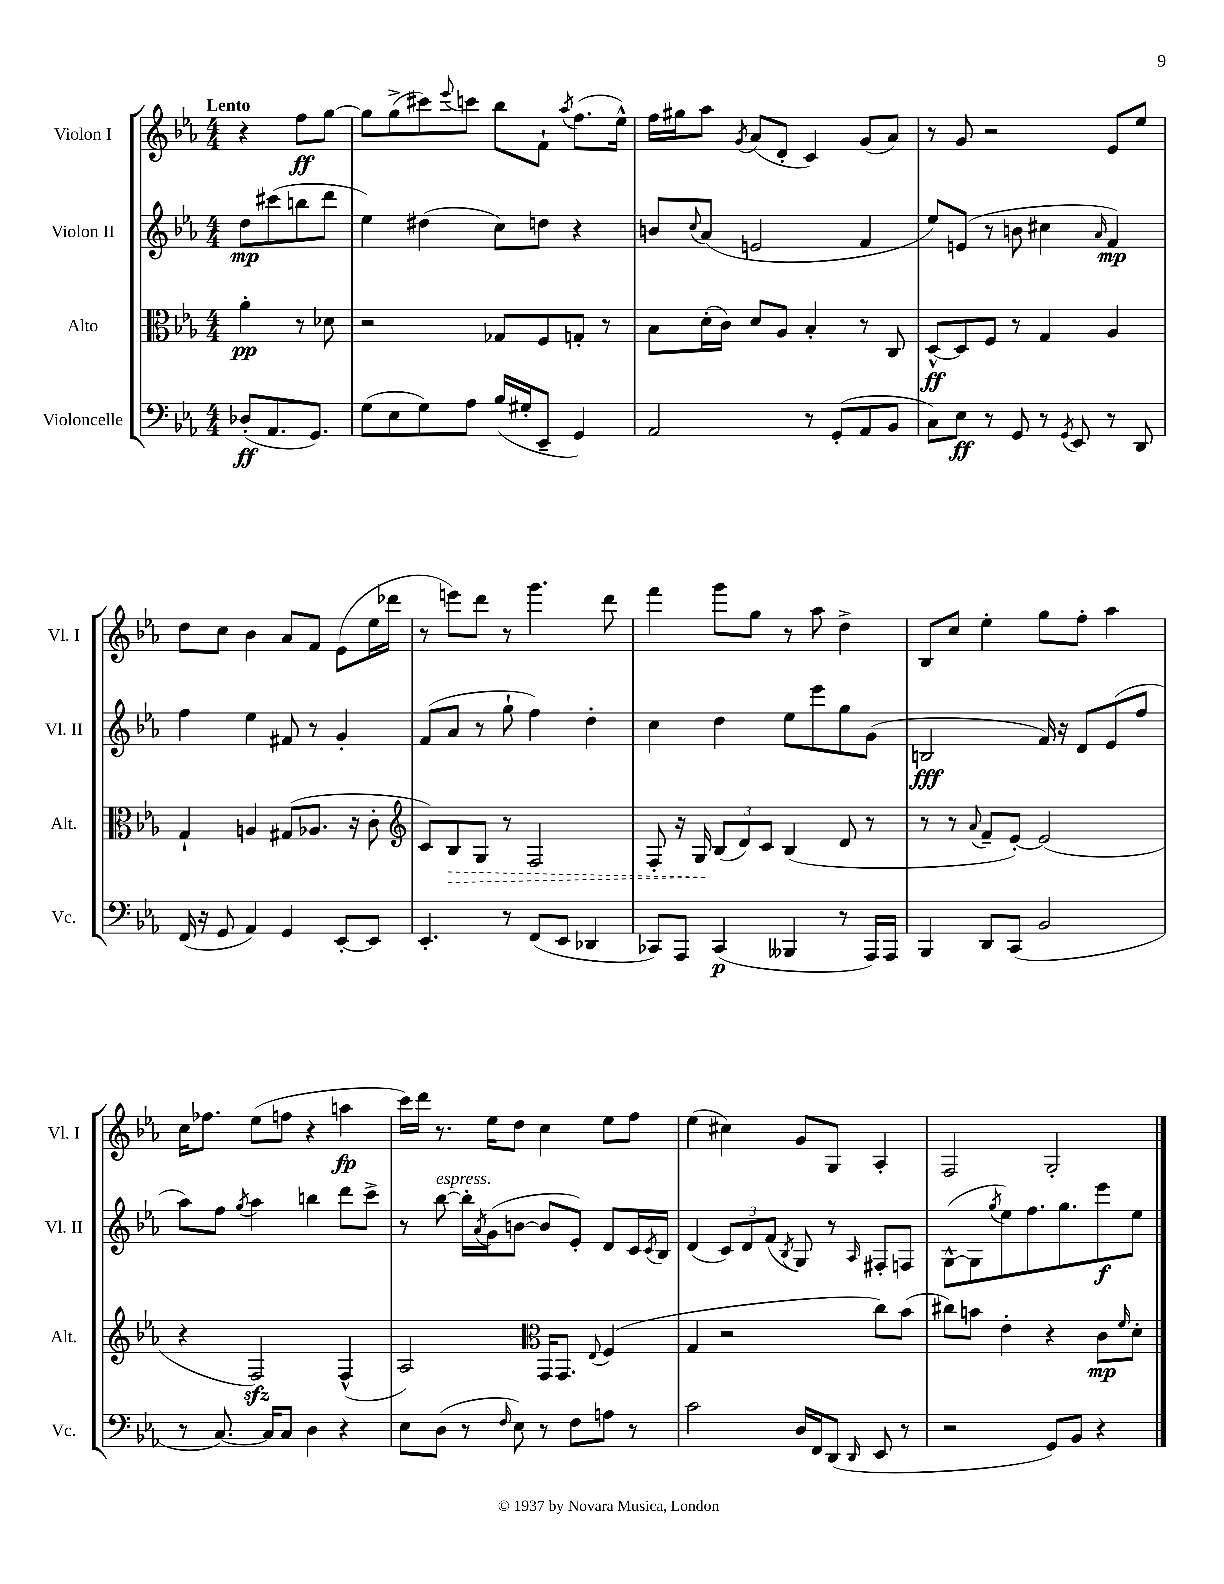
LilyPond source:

<<
\new StaffGroup <<
\new Staff = "s0" \with { instrumentName = "Violon I" shortInstrumentName = "Vl. I" } {
    \clef treble \key ees \major \numericTimeSignature \time 4/4 \partial 2 \tempo "Lento"
    r4 f''8\ff g''8~ |
    g''8 g''8->( cis'''8) \appoggiatura { ees'''8 } c'''8 bes''8 f'8-! \acciaccatura { aes''8 } f''8.( ees''16-^) |
    f''16 gis''16 aes''8 \acciaccatura { g'8 } aes'8( d'8-. c'4) g'8( aes'8) |
    r8 g'8 r2 ees'8 ees''8 |
    d''8 c''8 bes'4 aes'8 f'8 ees'8( ees''16 des'''16 |
    r8 e'''8) d'''8 r8 g'''4. d'''8 |
    f'''4 g'''8 g''8 r8 aes''8 d''4-> |
    bes8 c''8 ees''4-. g''8 f''8-. aes''4 |
    c''16 fes''8. ees''8( f''8 r4 a''4\fp |
    c'''16) d'''16 r8. ees''16 d''8 c''4 ees''8 f''8 |
    ees''4( cis''4) g'8 g8 aes4-. |
    f2 g2-. \bar "|." |
}
\new Staff = "s1" \with { instrumentName = "Violon II" shortInstrumentName = "Vl. II" } {
    \clef treble \key ees \major \numericTimeSignature \time 4/4 \partial 2
    d''8\mp cis'''8( b''8 d'''8 |
    ees''4) dis''4( c''8) d''8 r4 |
    b'8 \appoggiatura { c''8 } aes'8( e'2 f'4 |
    ees''8) e'8( r8 b'8 cis''4 \grace { aes'16 } f'4\mp) |
    f''4 ees''4 fis'8 r8 g'4-. |
    f'8( aes'8 r8 g''8-! f''4) d''4-. |
    c''4 d''4 ees''8 ees'''8 g''8 g'8( |
    b2\fff f'16) r16 d'8 ees'8( f''8 |
    aes''8) f''8 \acciaccatura { g''8 } aes''4 b''4 d'''8 c'''8-> |
    r8 bes''8~^\markup { \italic "espress." } bes''16-. \acciaccatura { aes'8 } g'16( b'8~ b'8 ees'8-.) d'8 c'16 \acciaccatura { c'8 } bes16 |
    d'4( \tuplet 3/2 { c'8) d'8 f'8( } \acciaccatura { bes8 } g8) r8 \grace { aes16 } fis8-. f8 |
    g8~-^( g8 \acciaccatura { g''8 } ees''8) f''8. g''8. ees'''8\f ees''8 \bar "|." |
}
\new Staff = "s2" \with { instrumentName = "Alto" shortInstrumentName = "Alt." } {
    \clef alto \key ees \major \numericTimeSignature \time 4/4 \partial 2
    aes'4-.\pp r8 des'8 |
    r2 ges8 f8 g8-. r8 |
    bes8 d'16-.( c'16) d'8 aes8 bes4-. r8 c8 |
    d8~-^\ff d8 f8 r8 g4 aes4 |
    g4-! a4 gis8( aes8. r16 c'8-. |
    \clef treble c'8) \once \override Hairpin.style = #'dashed-line bes8\> g8 r8 f2 |
    f8-. r16 g16\! \tuplet 3/2 { bes8( d'8) c'8 } bes4( d'8 r8 |
    r8 r8 \appoggiatura { aes'8 } f'8-- ees'8~-.) ees'2( |
    r4 f2\sfz) f4-^( |
    aes2) \clef alto g,16 g,8. \appoggiatura { ees8 } f4( |
    g4 r2 c''8) bes'8( |
    cis''8) b'8 ees'4-. r4 c'8\mp \grace { f'16 } d'8-. \bar "|." |
}
\new Staff = "s3" \with { instrumentName = "Violoncelle" shortInstrumentName = "Vc." } {
    \clef bass \key ees \major \numericTimeSignature \time 4/4 \partial 2
    des8-.\ff( aes,8. g,8.) |
    g8( ees8 g8) aes8 bes16( gis16-. ees,8-- g,4) |
    aes,2 r8 g,8-.( aes,8 bes,8 |
    c8) ees8\ff r8 g,8 r8 \acciaccatura { g,8 } ees,8 r8 d,8 |
    f,16( r16 g,8 aes,4) g,4 ees,8~-. ees,8 |
    ees,4.-. r8 f,8( ees,8 des,4 |
    ces,8) aes,,8 ces,4\p( beses,,4 r8 aes,,16) aes,,16 |
    bes,,4 d,8 c,8( bes,2 |
    r8 c8.~) c16 c8 d4 r4 |
    ees8 d8( r8 \grace { f16 } ees8) r8 f8 a8 r8 |
    c'2 d16 f,16 d,8( \grace { d,16 } ees,8 r8 |
    r2 g,8) bes,8 r4 \bar "|." |
}
>>
>>
\layout { \context { \Score \remove "Bar_number_engraver" } }
